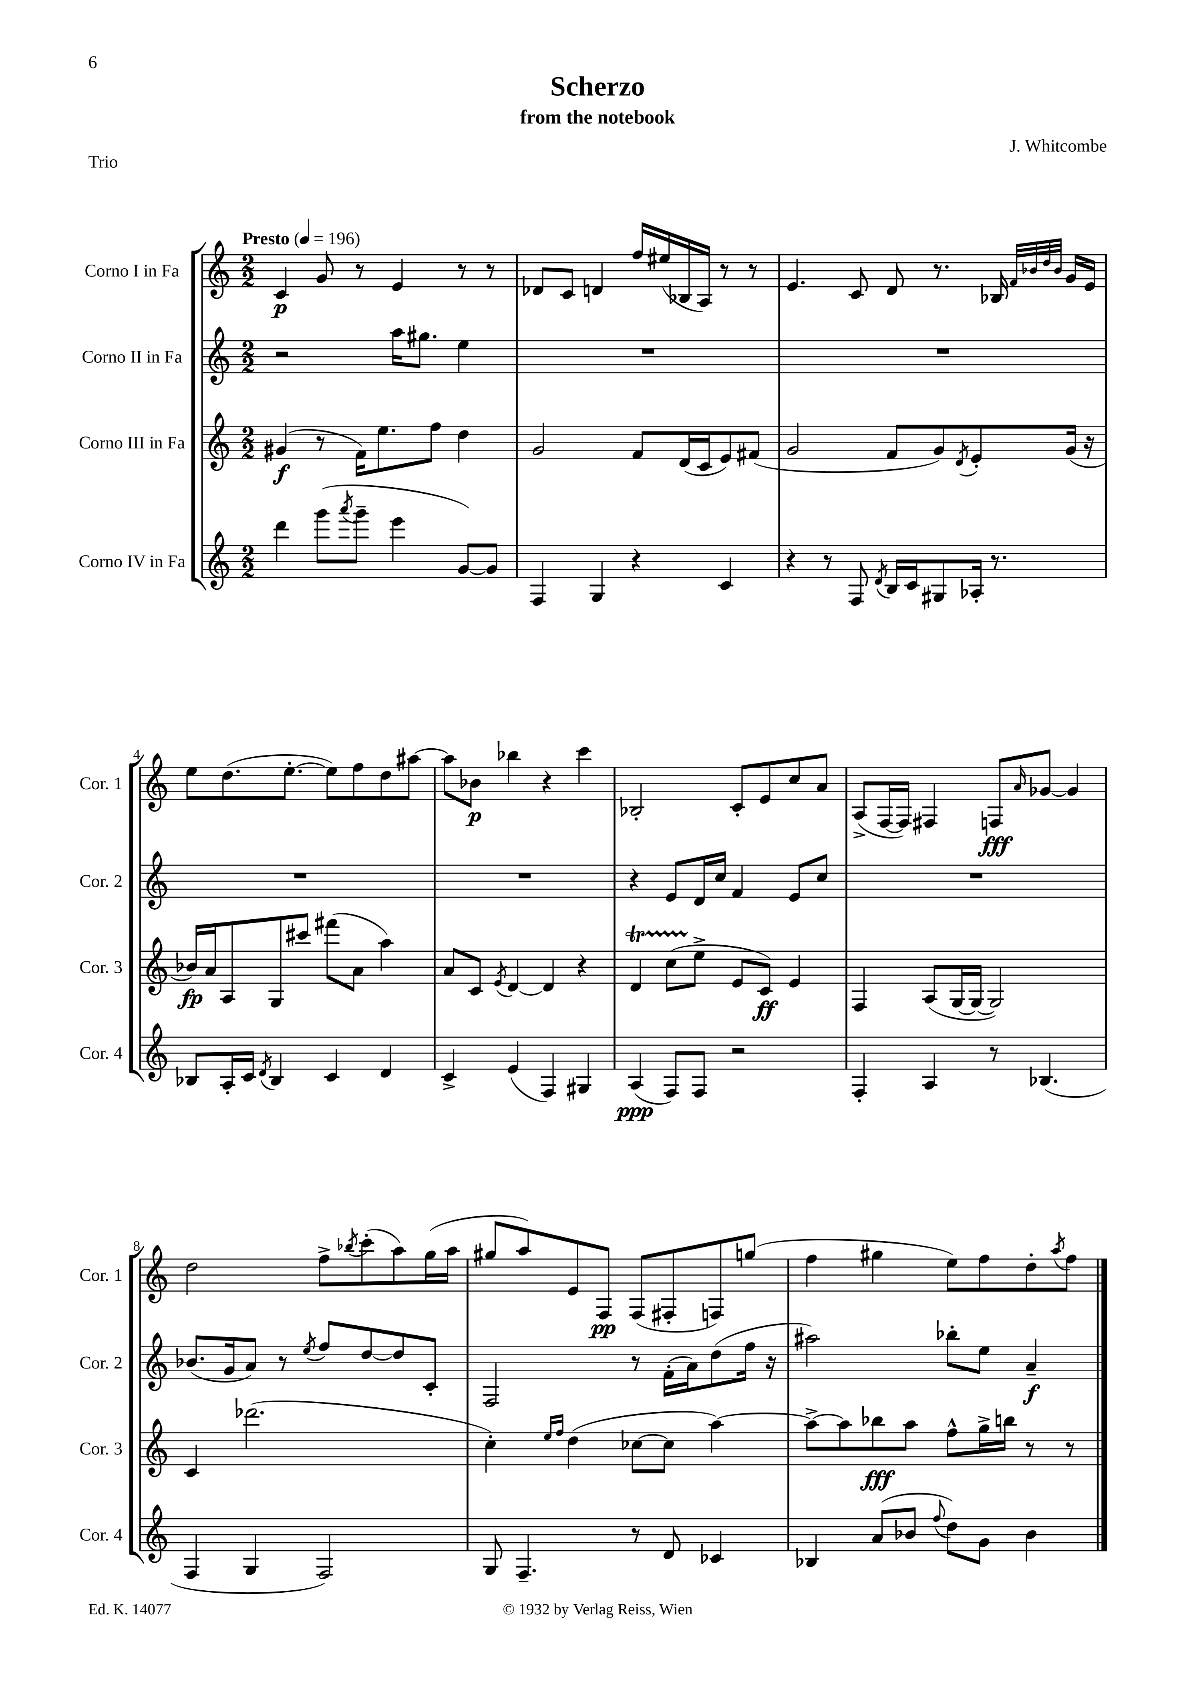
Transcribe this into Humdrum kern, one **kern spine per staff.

**kern	**dynam	**kern	**dynam	**kern	**dynam	**kern	**dynam
*part4	*part4	*part3	*part3	*part2	*part2	*part1	*part1
*staff4	*staff4	*staff3	*staff3	*staff2	*staff2	*staff1	*staff1
*I"Corno IV in Fa	*	*I"Corno III in Fa	*	*I"Corno II in Fa	*	*I"Corno I in Fa	*
*I'Cor. 4	*	*I'Cor. 3	*	*I'Cor. 2	*	*I'Cor. 1	*
*clefG2	*	*clefG2	*	*clefG2	*	*clefG2	*
*k[]	*	*k[]	*	*k[]	*	*k[]	*
*M2/2	*	*M2/2	*	*M2/2	*	*M2/2	*
*MM196	*	*MM196	*	*MM196	*	*MM196	*
=1	=1	=1	=1	=1	=1	=1	=1
!	!	!	!	!	!	!LO:TX:a:B:t=Presto	!
4ddd\	.	(4g#X/	f	2r	.	4c/	p
(8ggg\L	.	8r	.	.	.	8g/	.
8qaaa/	.	.	.	.	.	.	.
8ggg~\J	.	16f\KL)	.	.	.	8r	.
.	.	8.ee\	.	.	.	.	.
4eee\	.	.	.	16aa\KL	.	4e/	.
.	.	.	.	8.gg#X\J	.	.	.
.	.	8ff\J	.	.	.	.	.
[8g/L)	.	4dd\	.	4ee\	.	8r	.
8g/J]	.	.	.	.	.	8r	.
=2	=2	=2	=2	=2	=2	=2	=2
4F/	.	2g/	.	1r	.	8d-X/L	.
.	.	.	.	.	.	8c/J	.
4G/	.	.	.	.	.	4dn/	.
4r	.	8f/L	.	.	.	16ff/LL	.
.	.	.	.	.	.	(16ee#X/	.
.	.	(16d/L	.	.	.	16B-X/	.
.	.	16c/J	.	.	.	16A/JJ)	.
4c/	.	8e/)	.	.	.	8r	.
.	.	(8f#X/J	.	.	.	8r	.
=3	=3	=3	=3	=3	=3	=3	=3
4r	.	2g/	.	1r	.	4.e/	.
8r	.	.	.	.	.	.	.
8F/	.	.	.	.	.	8c/	.
8qd/	.	.	.	.	.	.	.
16B/LL	.	8f/L	.	.	.	8d/	.
16c/J	.	.	.	.	.	.	.
8G#X/	.	8g/)	.	.	.	8.r	.
.	.	8qd/	.	.	.	.	.
16A-X'/Jk	.	8e'/	.	.	.	.	.
8.r	.	.	.	.	.	16B-X/	.
.	.	.	.	.	.	32qqf/LLL	.
.	.	.	.	.	.	32qqb-X/	.
.	.	.	.	.	.	32qqdd/	.
.	.	.	.	.	.	32qqb-/JJJ	.
.	.	(16g/Jk	.	.	.	16g/LL	.
.	.	16r	.	.	.	16e/JJ	.
!!LO:LB:g=z
=4	=4	=4	=4	=4	=4	=4	=4
8B-X/L	.	16b-X/LL)	fp	1r	.	8ee\L	.
.	.	16a/J	.	.	.	.	.
16A'/L	.	8A/	.	.	.	(8.dd\	.
16c/JJ	.	.	.	.	.	.	.
8qd/	.	.	.	.	.	.	.
4B-/	.	8G/	.	.	.	.	.
.	.	.	.	.	.	[8.ee'\J	.
.	.	8ccc#X/J	.	.	.	.	.
4c/	.	(8fff#X\L	.	.	.	8ee\L])	.
.	.	8a\J	.	.	.	8ff\	.
4d/	.	4aa\)	.	.	.	8dd\	.
.	.	.	.	.	.	[8aa#X\J	.
=5	=5	=5	=5	=5	=5	=5	=5
4c^/	.	8a/L	.	1r	.	8aa#\L]	.
.	.	8c/J	.	.	.	8b-X\J	p
.	.	8qe/	.	.	.	.	.
(4e/	.	[4d/	.	.	.	4bb-X\	.
4F/)	.	4d/]	.	.	.	4r	.
4G#X/	.	4r	.	.	.	4ccc\	.
=6	=6	=6	=6	=6	=6	=6	=6
(4A/	ppp	4dT/	.	4r	.	2B-X'/	.
8F/L)	.	(8ccTTT\L	.	8e/L	.	.	.
8F/J	.	8ee^\J	.	16d/L	.	.	.
.	.	.	.	16cc/JJ	.	.	.
2r	.	8e/L	.	4f/	.	8c'/L	.
.	.	8c/J)	ff	.	.	8e/	.
.	.	4e/	.	8e/L	.	8cc/	.
.	.	.	.	8cc/J	.	8a/J	.
=7	=7	=7	=7	=7	=7	=7	=7
4F'/	.	4F/	.	1r	.	(8A^/L	.
.	.	.	.	.	.	[16F/L	.
.	.	.	.	.	.	16F/JJ])	.
4A/	.	(8A/L	.	.	.	4F#X/	.
.	.	[16G/L	.	.	.	.	.
.	.	16G/JJ_	.	.	.	.	.
8r	.	2G/])	.	.	.	8Fn/L	fff
.	.	.	.	.	.	16qqa/	.
(4.B-X/	.	.	.	.	.	[8g-X/J	.
.	.	.	.	.	.	4g-/]	.
!!LO:LB:g=z
=8	=8	=8	=8	=8	=8	=8	=8
4F/	.	4c/	.	(8.b-X/L	.	2dd\	.
.	.	.	.	16g/k	.	.	.
4G/	.	(2.ddd-X\	.	8a/J)	.	.	.
.	.	.	.	8r	.	.	.
.	.	.	.	8qee/	.	.	.
2F/)	.	.	.	8ff/L	.	8ff^\L	.
.	.	.	.	.	.	8qbb-X/	.
.	.	.	.	[8dd/	.	(8ccc'\	.
.	.	.	.	8dd/]	.	8aa\)	.
.	.	.	.	8c'/J	.	(16gg\L	.
.	.	.	.	.	.	16aa\JJ	.
=9	=9	=9	=9	=9	=9	=9	=9
8G/	.	4cc'\)	.	2F/	.	8gg#X/L	.
4.F~/	.	.	.	.	.	8aa/)	.
.	.	16qqee/LL	.	.	.	.	.
.	.	16qqff/JJ	.	.	.	.	.
.	.	(4dd\	.	.	.	8e/	.
.	.	.	.	.	.	8F/J	pp
8r	.	[8cc-X\L	.	8r	.	(8F/L	.
8d/	.	8cc-\J]	.	(16f'\LL	.	8F#X'/	.
.	.	.	.	16a\J)	.	.	.
4c-X/	.	[4aa\)	.	(8dd\	.	8Fn/)	.
.	.	.	.	16ff\Jk	.	(8ggn/J	.
.	.	.	.	16r	.	.	.
=10	=10	=10	=10	=10	=10	=10	=10
4B-X/	.	8aa^\L_	.	2aa#X\)	.	4ff\	.
.	.	8aa\]	.	.	.	.	.
(8a/L	.	8bb-X\	fff	.	.	4gg#X\	.
8b-X/J	.	8aa\J	.	.	.	.	.
8qqff/	.	.	.	.	.	.	.
8dd\L)	.	8ff^^\L	.	8bb-X'\L	.	8ee\L)	.
8g\J	.	16gg^\L	.	8ee\J	.	8ff\	.
.	.	16bbn\JJ	.	.	.	.	.
4b-\	.	8r	.	4a~/	f	8dd'\	.
.	.	.	.	.	.	8qaa/	.
.	.	8r	.	.	.	8ff\J	.
==	==	==	==	==	==	==	==
*-	*-	*-	*-	*-	*-	*-	*-
